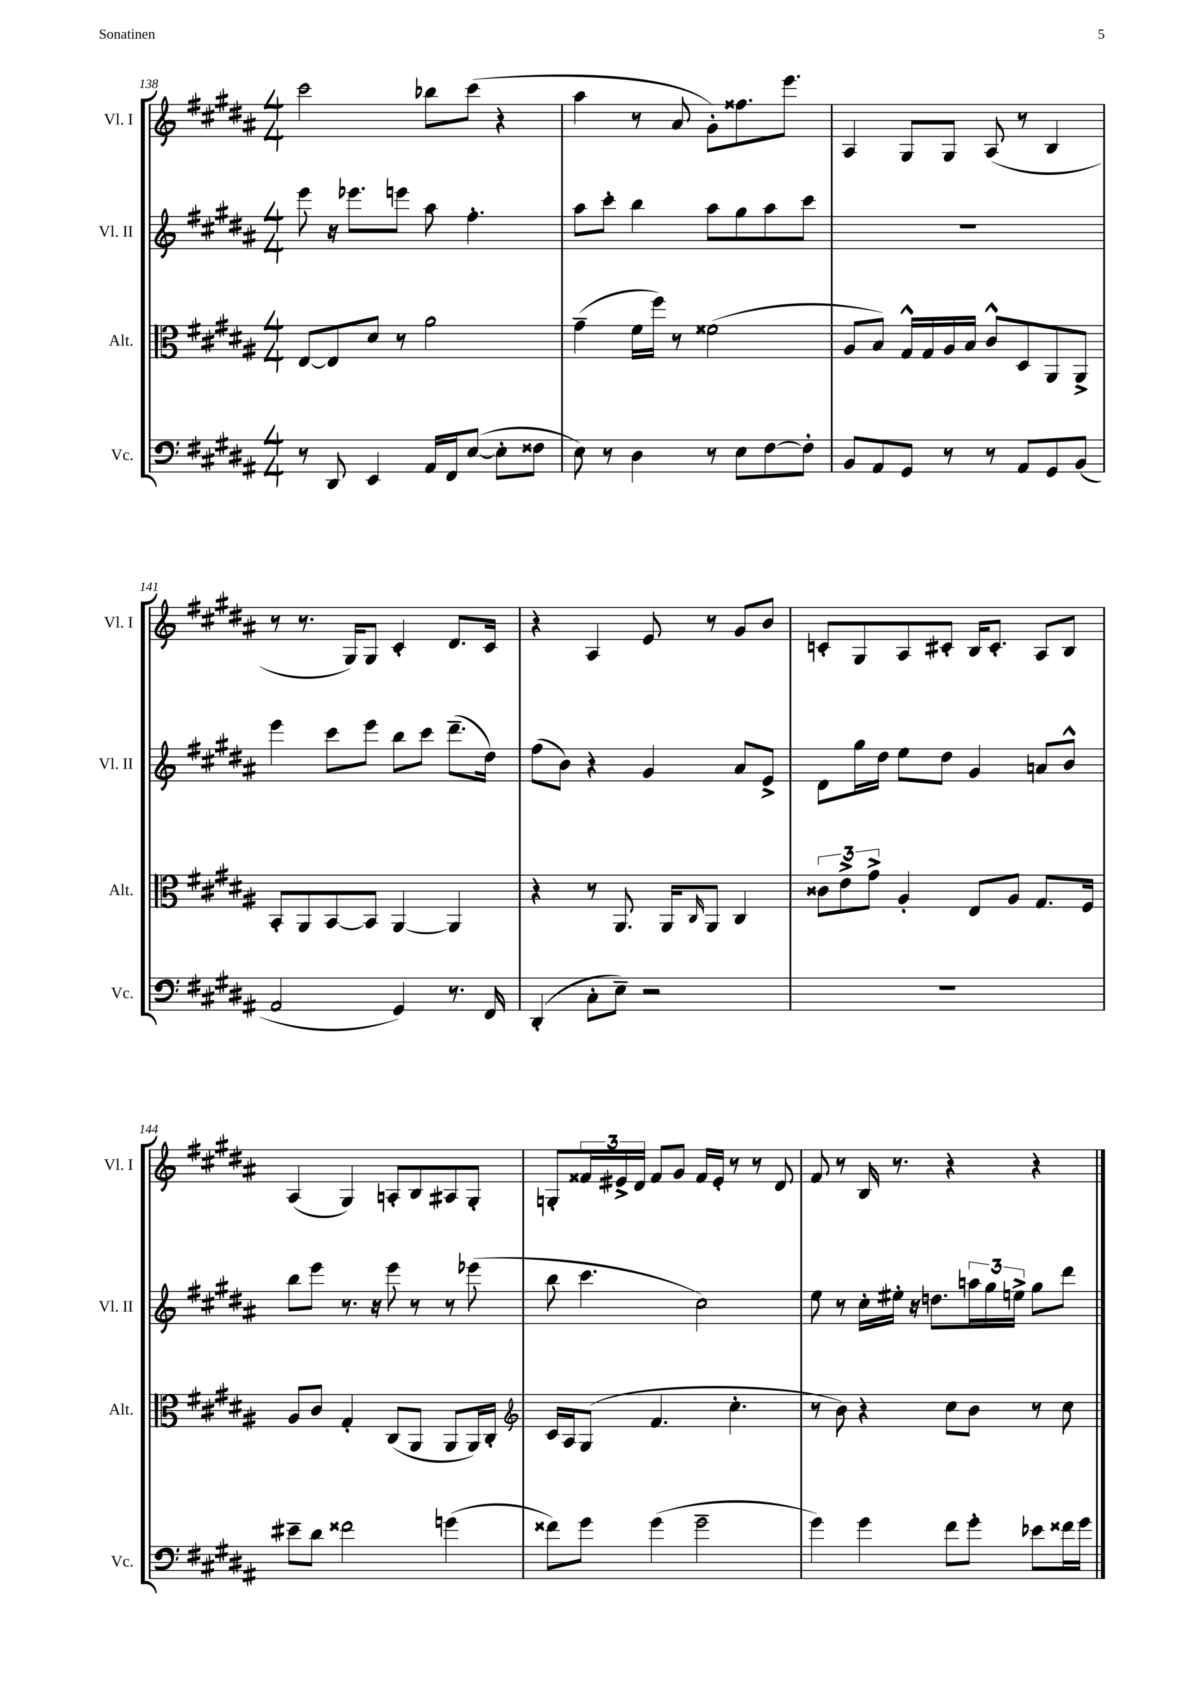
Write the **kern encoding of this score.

**kern	**kern	**kern	**kern
*part4	*part3	*part2	*part1
*staff4	*staff3	*staff2	*staff1
*I"Vc.	*I"Alt.	*I"Vl. II	*I"Vl. I
*I'Vc.	*I'Alt.	*I'Vl. II	*I'Vl. I
*clefF4	*clefC3	*clefG2	*clefG2
*k[f#c#g#d#a#]	*k[f#c#g#d#a#]	*k[f#c#g#d#a#]	*k[f#c#g#d#a#]
*M4/4	*M4/4	*M4/4	*M4/4
=138	=138	=138	=138
8r	[8E/L	8eee\	2ccc#\
8DD#/	8E/]	16r	.
.	.	8.eee-X\L	.
4EE/	8d#/J	.	.
.	8r	8eeen\J	.
16AA#/LL	2a#\	8aa#\	8bb-X\L
16FF#/J	.	.	.
([8E/J	.	4.ff#'\	(8ccc#\J
8E'\L]	.	.	4r
8F##X\J	.	.	.
=139	=139	=139	=139
8E\)	(4g#~\	8aa#\L	4aa#\
8r	.	8ccc#'\J	.
4D#\	16f#\LL	4bb\	8r
.	16ff#\JJ)	.	.
.	8r	.	8a#/
8r	(2f##X\	8aa#\L	8g#'\L)
8E\L	.	8gg#\	8.ff##X\
[8F#\	.	8aa#\	.
.	.	.	8.eee\J
8F#'\J]	.	8ccc#\J	.
=140	=140	=140	=140
8BB/L	8A#/L	1r	4A#/
8AA#/	8B/J)	.	.
8GG#/J	16G#^^/LL	.	8G#/L
.	16G#/	.	.
8r	16A#/	.	8G#/J
.	16B/JJ	.	.
8r	8c#^^/L	.	(8A#/
8AA#/L	8D#/	.	8r
8GG#/	8AA#/	.	4B/
(8BB/J	8AA#^/J	.	.
!!LO:LB:g=z
=141	=141	=141	=141
2AA#/	8BB'/L	4eee\	8r
.	8AA#/	.	8.r
.	[8BB/	8ccc#\L	.
.	.	.	16G#/KL)
.	8BB/J]	8eee\J	8G#/J
4GG#/)	[4AA#/	8bb\L	4c#'/
.	.	8ccc#\J	.
8.r	4AA#/]	(8.ddd#~\L	8.d#/L
16FF#/	.	16dd#\Jk)	16c#/Jk
=142	=142	=142	=142
(4DD#'/	4r	(8ff#\L	4r
.	.	8b\J)	.
8C#'\L	8r	4r	4A#/
8E~\J)	8.AA#/	.	.
2r	.	4g#/	8e/
.	16AA#/KL	.	.
.	16qqC#/	.	.
.	8AA#/J	.	8r
.	4C#/	8a#/L	8g#/L
.	.	8e^/J	8b/J
=143	=143	=143	=143
1r	12c##X\L	8d#\L	8cn'/L
.	12e^\	.	.
.	.	16gg#\L	8G#/
.	12g#^\J	.	.
.	.	16dd#\JJ	.
.	4A#'/	8ee\L	8A#/
.	.	8dd#\J	8c#X'/J
.	8E/L	4g#/	16B/KL
.	.	.	8.c#'/J
.	8A#/J	.	.
.	8.G#/L	8an/L	8A#/L
.	.	8b^^/J	8B/J
.	16F#/Jk	.	.
!!LO:LB:g=z
=144	=144	=144	=144
8e#X~\L	8A#/L	8bb\L	(4A#/
8d#\J	8c#/J	8eee\J	.
2f##X\	4G#'/	8.r	4G#/)
.	.	16r	.
.	(8C#/L	8eee\	8An'/L
.	8AA#/J	8r	8B/
(4gn\	8AA#/L	8r	8A#X/
.	16AA#/L)	(8eee-X\	8G#'/J
.	16C#'/JJ	.	.
=145	=145	=145	=145
*	*clefG2	*	*
8f##X\L)	16c#/LL	8bb\	8Gn'/L
.	16A#/J	.	.
8g#\J	(8G#/J	4.ccc#\	24f##X/L
.	.	.	24e#X^/
.	.	.	24d#/JJ
(4g#\	4.f#/	.	8f##/L
.	.	.	8g#/J
2g#~\	.	2cc#\)	16f##/LL
.	.	.	16e#'/JJ
.	4.cc#'\	.	8r
.	.	.	8r
.	.	.	8d#/
=146	=146	=146	=146
4g#\)	8r	8ee\	8f#/
.	8b\)	8r	8r
4g#\	4r	16cc#'\LL	16B/
.	.	16ee#X'\JJ	8.r
.	.	16r	.
.	.	8.ddn\L	.
8f#\L	8cc#\L	.	4r
8g#'\J	8b\J	24aan\L	.
.	.	24gg#\	.
.	.	24een^\JJ	.
8e-X\L	8r	8gg#\L	4r
16f##X\L	8cc#\	8ddd#\J	.
16g#\JJ	.	.	.
==	==	==	==
*-	*-	*-	*-
